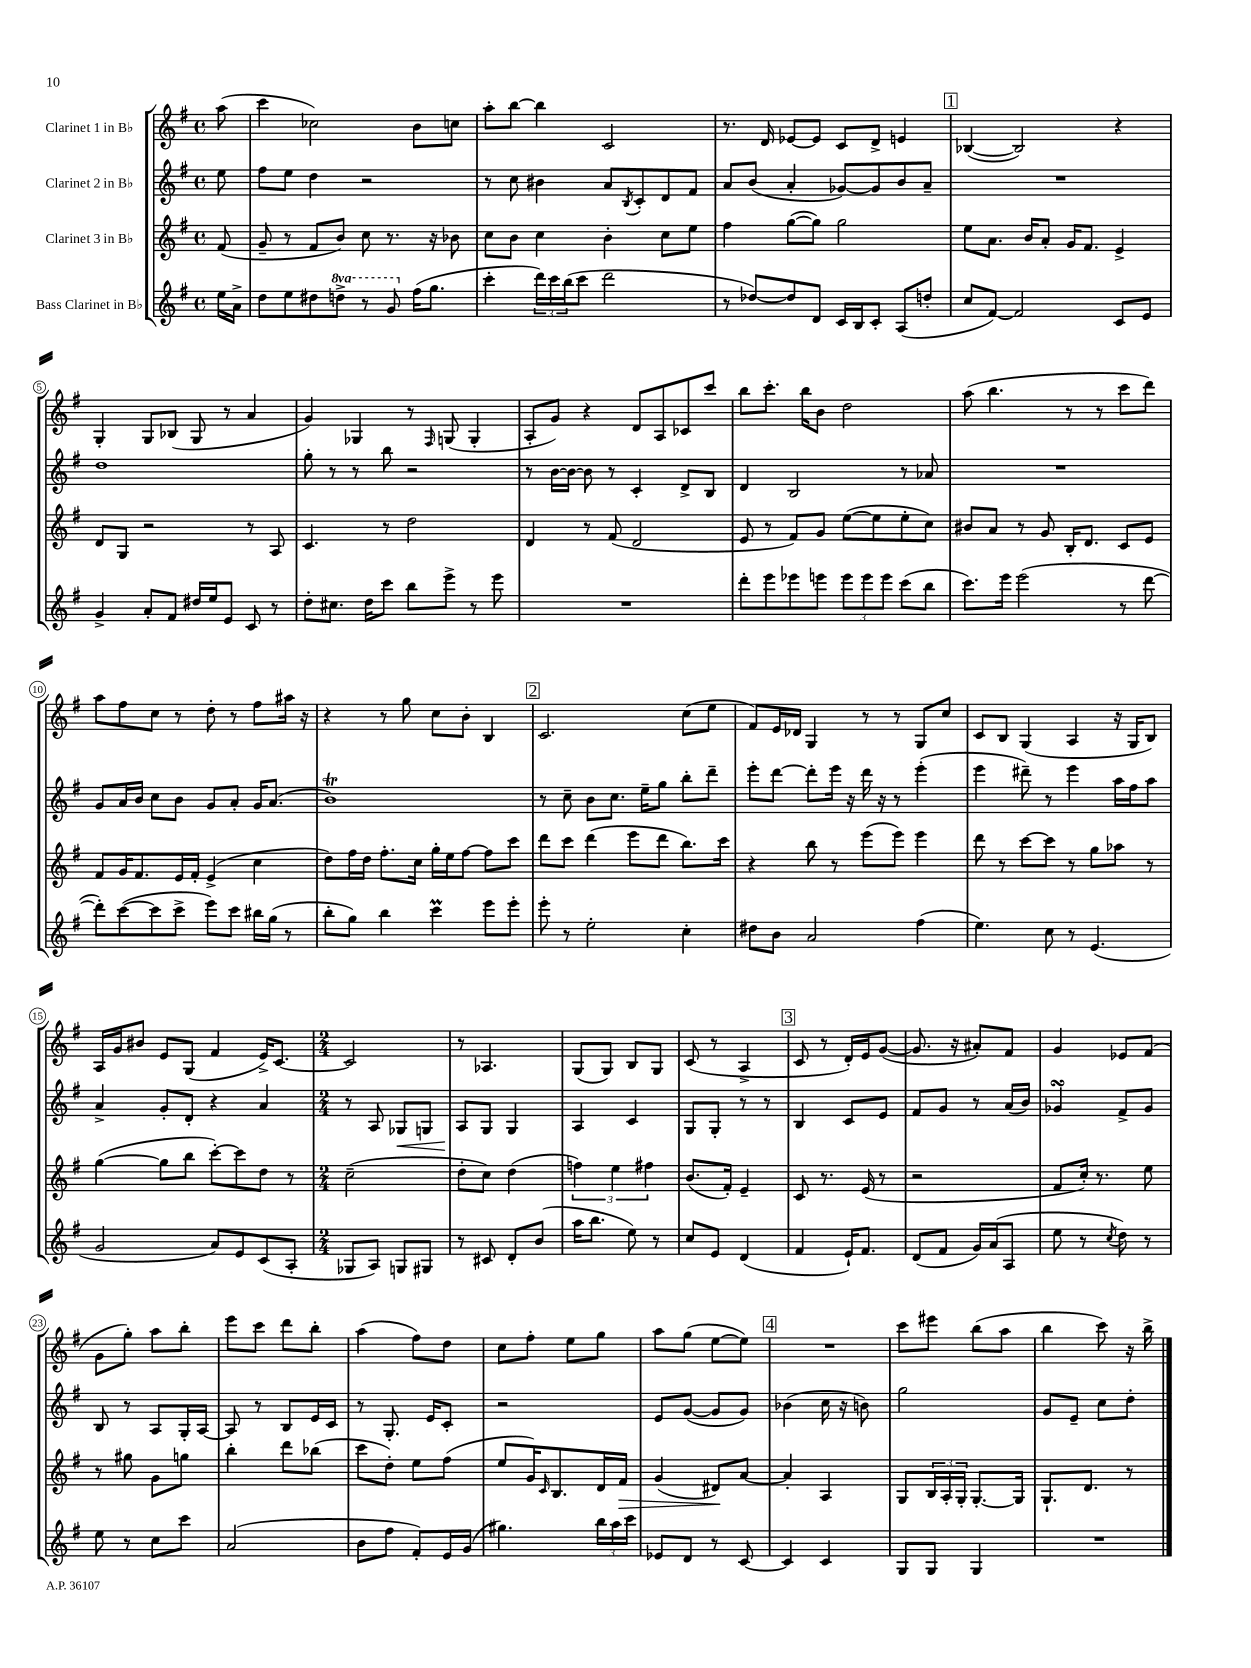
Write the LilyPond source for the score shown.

<<
\new StaffGroup <<
\new Staff = "s0" \with { instrumentName = "Clarinet 1 in Bb" } {
    \clef treble \key g \major \defaultTimeSignature \time 4/4 \partial 8
    a''8( |
    c'''4 ces''2) b'8 c''8 |
    a''8-. b''8~ b''4 c'2 |
    r8. d'16 ees'8~ ees'8 c'8 d'8-> e'4 |
    \mark \markup { \box "1" } bes4~( bes2) r4 |
    g4-. g8 bes8( g8 r8 a'4 |
    g'4) ges4 r8 \grace { fis16 } g8( g4-. |
    a8-. g'8) r4 d'8 a8 ces'8 c'''8 |
    b''8 c'''8.-. b''16 b'8 d''2 |
    a''8( b''4. r8 r8 c'''8 d'''8) |
    a''8 fis''8 c''8 r8 d''8-. r8 fis''8 ais''16 r16 |
    r4 r8 g''8 c''8 b'8-. b4 |
    \mark \markup { \box "2" } c'2. c''8( e''8 |
    fis'8) e'16 des'16 g4 r8 r8 g8 c''8 |
    c'8 b8 g4( a4 r16 g16 b8) |
    a16 g'16 bis'8 e'8 g8( fis'4 e'16->) c'8.~ |
    \numericTimeSignature \time 2/4 c'2 |
    r8 aes4. |
    g8( g8) b8 g8 |
    c'8( r8 a4-> |
    \mark \markup { \box "3" } c'8 r8 d'16-.) e'16 g'8~( |
    g'8. r16 ais'8-.) fis'8 |
    g'4 ees'8 fis'8( |
    g'8 g''8-.) a''8 b''8-. |
    e'''8 c'''8 d'''8 b''8-. |
    a''4( fis''8) d''8 |
    c''8 fis''8-. e''8 g''8 |
    a''8 g''8( e''8~ e''8) |
    \mark \markup { \box "4" } R2 |
    c'''8 eis'''8 b''8( a''8 |
    b''4 c'''8) r16 b''16-> \bar "|." |
}
\new Staff = "s1" \with { instrumentName = "Clarinet 2 in Bb" } {
    \clef treble \key g \major \defaultTimeSignature \time 4/4 \partial 8
    e''8 |
    fis''8 e''8 d''4 r2 |
    r8 c''8 bis'4 a'8 \acciaccatura { b8 } c'8-. d'8 fis'8 |
    a'8 b'8( a'4-. ges'8~) ges'8 b'8 a'8-- |
    \mark \markup { \box "1" } R1 |
    d''1 |
    g''8-. r8 r8 b''8 r2 |
    r8 b'16~ b'16~ b'8 r8 c'4-. d'8-> b8 |
    d'4 b2 r8 aes'8 |
    R1 |
    g'8 a'16 b'16 c''8 b'8 g'8 a'8-. g'16 a'8.( |
    b'1\trill) |
    \mark \markup { \box "2" } r8 c''8-- b'8 c''8. e''16-- g''8 b''8-. d'''8-- |
    e'''8-. d'''8~ d'''8-. e'''16 r16 d'''16 r16 r8 e'''4-.( |
    e'''4 dis'''8--) r8 e'''4 a''16 fis''16 a''8 |
    a'4-> g'8-. d'8-. r4 a'4 |
    \numericTimeSignature \time 2/4 r8 a8 ges8\< g8 |
    a8\! g8 g4 |
    a4 c'4 |
    g8 g8-. r8 r8 |
    \mark \markup { \box "3" } b4 c'8 e'8 |
    fis'8 g'8 r8 a'16( b'16) |
    ges'4\turn fis'8-> ges'8 |
    b8 r8 a8 g16-. a16~ |
    a8 r8 b8 e'16 c'16 |
    r8 g8.-. e'16 c'8-. |
    r2 |
    e'8 g'8~( g'8 g'8) |
    \mark \markup { \box "4" } bes'4( c''16 r16 b'8) |
    g''2 |
    g'8 e'8-- c''8 d''8-. \bar "|." |
}
\new Staff = "s2" \with { instrumentName = "Clarinet 3 in Bb" } {
    \clef treble \key g \major \defaultTimeSignature \time 4/4 \partial 8
    fis'8( |
    g'8-- r8 fis'8 b'8) c''8 r8. r16 bes'8 |
    c''8 b'8 c''4 b'4-. c''8 e''8 |
    fis''4 g''8~( g''8) g''2 |
    \mark \markup { \box "1" } e''8 a'8. b'16 a'8-. g'16 fis'8. e'4-> |
    d'8 g8 r2 r8 a8 |
    c'4. r8 d''2 |
    d'4 r8 fis'8( d'2 |
    e'8 r8 fis'8) g'8 e''8~( e''8 e''8-. c''8) |
    bis'8 a'8 r8 g'8 b16-. d'8. c'8 e'8 |
    fis'8 g'16 fis'8. e'16 fis'16-. e'4->( c''4 |
    d''8) fis''16 d''16 fis''8.-. c''16 g''16-. e''16 fis''8~ fis''8 c'''8 |
    \mark \markup { \box "2" } d'''8 c'''8 d'''4( e'''8 d'''8 b''8.) c'''16 |
    r4 b''8 r8 e'''8( e'''8) e'''4 |
    d'''8 r8 c'''8~ c'''8 r8 g''8 aes''8 r8 |
    g''4~( g''8 b''8 c'''8~-.) c'''8 d''8 r8 |
    \numericTimeSignature \time 2/4 c''2--( |
    d''8-. c''8) d''4( |
    \tuplet 3/2 { f''4) e''4 fis''4 } |
    b'8.( fis'16-.) e'4-- |
    \mark \markup { \box "3" } c'8 r8. e'16( r8 |
    r2 |
    fis'8 c''16-.) r8. e''8 |
    r8 gis''8 g'8 g''8 |
    b''4-. d'''8 bes''8( |
    c'''8 d''8-.) e''8 fis''8( |
    e''8 g'16) \grace { c'16 } b8. d'16 fis'16\> |
    g'4( dis'8\!) a'8~ |
    \mark \markup { \box "4" } a'4-. a4 |
    g8 \tuplet 3/2 { b16 a16-. g16-. } g8.~-. g16 |
    g8.-! d'8. r8 \bar "|." |
}
\new Staff = "s3" \with { instrumentName = "Bass Clarinet in Bb" } {
    \clef treble \key g \major \defaultTimeSignature \time 4/4 \set Staff.ottavationMarkups = #ottavation-simple-ordinals \partial 8
    e''16 a'16-> |
    d''8 e''8 dis''8 \ottava #1 d'''!8-> r8 g''8 \ottava #0 fis''16( g''8. |
    c'''4-. \tuplet 3/2 { d'''16) c'''16 b''16( } c'''8 d'''2 |
    r8 des''8~) des''8 d'8 c'16 b16 c'8-. a8( d''8-. |
    \mark \markup { \box "1" } c''8 fis'8~) fis'2 c'8 e'8 |
    g'4-> a'8-. fis'8 dis''16 e''16 e'8 c'8 r8 |
    d''8-. cis''8. d''16 c'''8 b''8 e'''8-> r8 e'''8 |
    R1 |
    d'''8-. e'''8 ees'''8 e'''8 \tuplet 3/2 { e'''8 e'''8 e'''8 } c'''8( b''8 |
    c'''8.) e'''16 e'''2( r8 d'''8~ |
    d'''8-.) c'''8~( c'''8 c'''8-> e'''8) c'''8 bis''16 g''16( r8 |
    b''8-. g''8) b''4 c'''4\prall e'''8 e'''8-. |
    \mark \markup { \box "2" } e'''8-. r8 e''2-. c''4-. |
    dis''8 b'8 a'2 fis''4( |
    e''4.) c''8 r8 e'4.( |
    g'2 a'8) e'8 c'8( a8-. |
    \numericTimeSignature \time 2/4 ges8 a8) g8 gis8 |
    r8 cis'8 d'8-. b'8( |
    a''16 b''8. e''8) r8 |
    c''8 e'8 d'4( |
    \mark \markup { \box "3" } fis'4 e'16-!) fis'8. |
    d'8( fis'8 g'16) a'16( a8 |
    e''8 r8 \acciaccatura { c''8 } d''8) r8 |
    e''8 r8 c''8 c'''8 |
    a'2( |
    b'8 fis''8 fis'8-.) e'16 g'16( |
    gis''4.) \tuplet 3/2 { b''16 a''16 c'''16 } |
    ees'8 d'8 r8 c'8~ |
    \mark \markup { \box "4" } c'4 c'4 |
    g8 g8 g4 |
    R2 \bar "|." |
}
>>
>>
\layout { \context { \Score \override BarNumber.stencil = #(make-stencil-circler 0.1 0.3 ly:text-interface::print) } }
